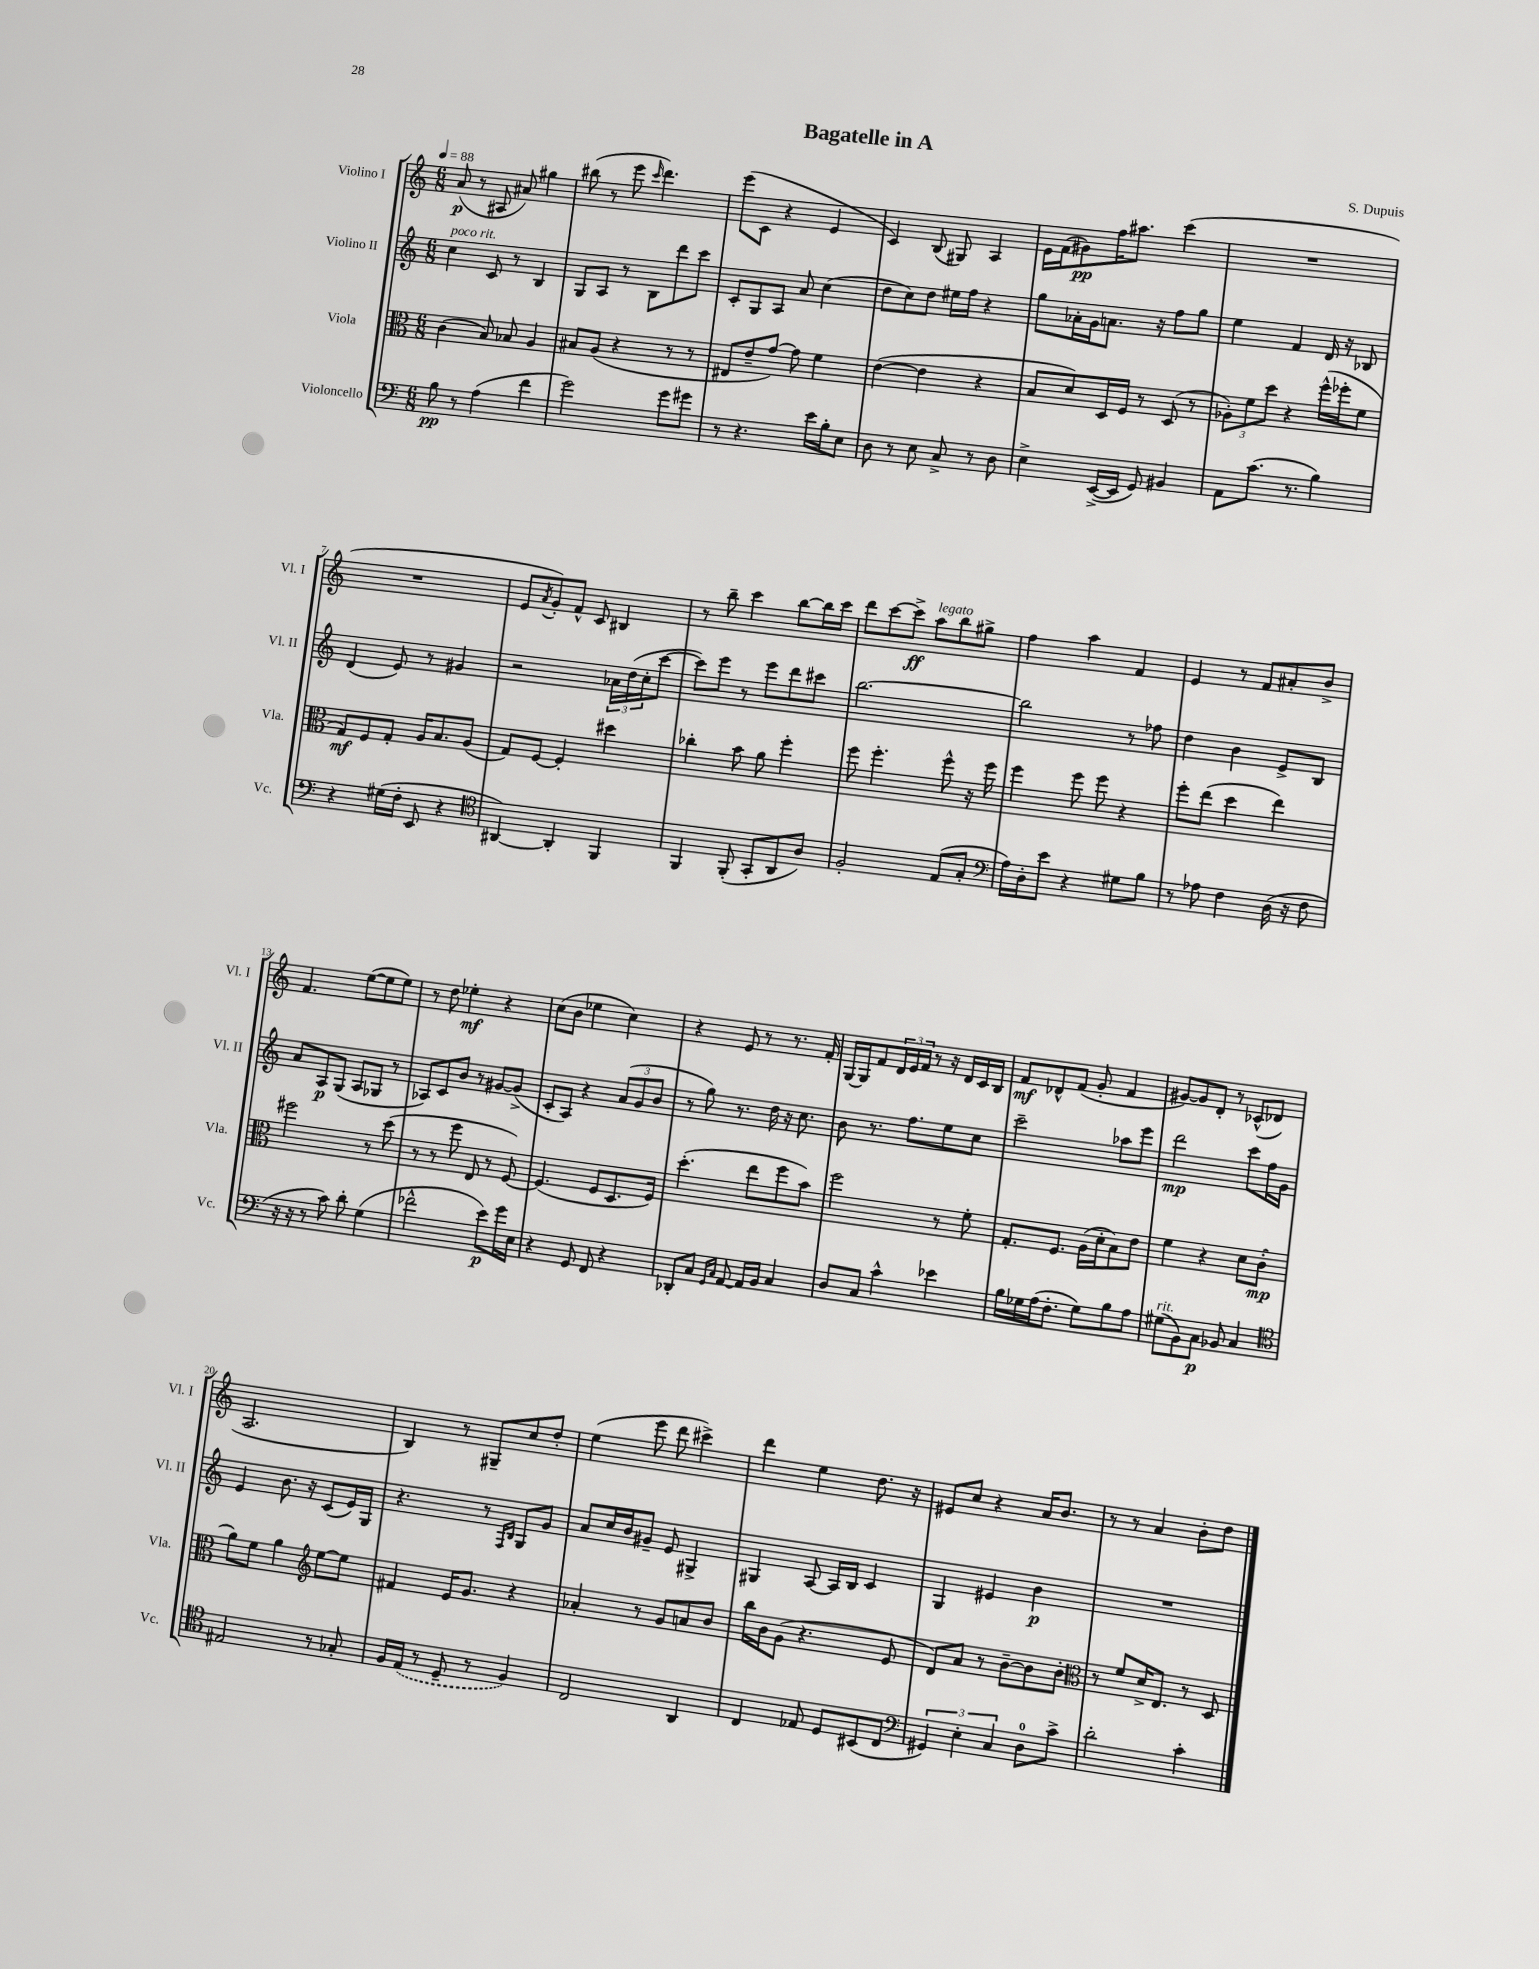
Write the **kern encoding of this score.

**kern	**dynam	**kern	**dynam	**kern	**dynam	**kern	**dynam
*part4	*part4	*part3	*part3	*part2	*part2	*part1	*part1
*staff4	*staff4	*staff3	*staff3	*staff2	*staff2	*staff1	*staff1
*I"Violoncello	*	*I"Viola	*	*I"Violino II	*	*I"Violino I	*
*I'Vc.	*	*I'Vla.	*	*I'Vl. II	*	*I'Vl. I	*
*clefF4	*	*clefC3	*	*clefG2	*	*clefG2	*
*k[]	*	*k[]	*	*k[]	*	*k[]	*
*M6/8	*	*M6/8	*	*M6/8	*	*M6/8	*
*MM88	*	*MM88	*	*MM88	*	*MM88	*
=1	=1	=1	=1	=1	=1	=1	=1
!	!	!	!	!LO:TX:a:i:t=poco rit.	!	!	!
8B\	pp	(4c\	.	4cc\	.	(8a/	p
8r	.	.	.	.	.	8r	.
(4A\	.	8B/)	.	8c/	.	8A#X/	.
.	.	8B-X/	.	8r	.	8a#X/)	.
4f\	.	4A/	.	4B/	.	4gg#X\	.
=2	=2	=2	=2	=2	=2	=2	=2
2g\)	.	8B#X/L	.	8G/L	.	(8bb#X\	.
.	.	(8A/J	.	8A/J	.	8r	.
.	.	4r	.	8r	.	8eee\	.
.	.	.	.	.	.	16qqccc/	.
.	.	.	.	8B\L	.	4.ddd\)	.
8g\L	.	8r	.	8ddd\	.	.	.
8g#X\J	.	8r	.	8ccc\J	.	.	.
=3	=3	=3	=3	=3	=3	=3	=3
8r	.	8E#X/L	.	8c'/L	.	(8eee\L	.
4.r	.	8e~/	.	8G/	.	8c\J	.
.	.	[8g/J)	.	8A/J	.	4r	.
.	.	8g\]	.	8a/	.	.	.
16e\LL	.	4f\	.	(4cc\	.	4e/	.
16B'\J	.	.	.	.	.	.	.
8E\J	.	.	.	.	.	.	.
=4	=4	=4	=4	=4	=4	=4	=4
8D\	.	([4e\	.	8dd\L	.	4c/)	.
8r	.	.	.	8cc\)	.	.	.
8E\	.	4e\]	.	8dd\J	.	(8B/	.
8C^/	.	.	.	16ee#X\LL	.	8G#X/)	.
.	.	.	.	16ff\JJ	.	.	.
8r	.	4r	.	4r	.	4A/	.
8D\	.	.	.	.	.	.	.
=5	=5	=5	=5	=5	=5	=5	=5
4E^\	.	8B/L	.	8gg\L	.	16e\LL	.
.	.	.	.	.	.	(16f\J	.
.	.	8d/)	.	16a-X'\L	.	8g#X\)	pp
.	.	.	.	16g\J	.	.	.
([16EE^/LL	.	16D/L	.	8.an\J	.	16ff\K	.
16EE/JJ]	.	16F/JJ	.	.	.	8.aa#X\J	.
8GG/)	.	8r	.	.	.	.	.
.	.	.	.	16r	.	.	.
4BB#X/	.	(8D/	.	8ff\L	.	(4ccc\	.
.	.	8r	.	8gg\J	.	.	.
=6	=6	=6	=6	=6	=6	=6	=6
8AA\L	.	12A-X'\L)	.	4ee\	.	2.r	.
.	.	12f\	.	.	.	.	.
(8.c\J	.	.	.	.	.	.	.
.	.	12dd\J	.	.	.	.	.
.	.	4r	.	4f/	.	.	.
8.r	.	.	.	.	.	.	.
4B\)	.	(16ff^^\LL	.	16d/	.	.	.
.	.	16ff-X'\J	.	16r	.	.	.
.	.	8f\J	.	8B-X/	.	.	.
!!LO:LB:g=z
=7	=7	=7	=7	=7	=7	=7	=7
4r	.	8G/L)	mf	(4d/	.	2.r	.
.	.	8F/	.	.	.	.	.
(16G#X\LL	.	8G'/J	.	8e/)	.	.	.
16F'\JJ	.	.	.	.	.	.	.
8EE/	.	16A/KL	.	8r	.	.	.
.	.	8.B/	.	.	.	.	.
4r	.	.	.	4g#X/	.	.	.
.	.	(8A/J	.	.	.	.	.
=8	=8	=8	=8	=8	=8	=8	=8
*clefC4	*	*	*	*	*	*	*
[4AA#X/)	.	8G/L)	.	2r	.	8e/L	.
.	.	.	.	.	.	8qa/	.
.	.	[8F/J	.	.	.	8g'/)	.
4AA#'/]	.	4F'/]	.	.	.	8f^^/J	.
.	.	.	.	.	.	8c/	.
4FF/	.	4dd#X\	.	24a-X\LL	.	4B#X/	.
.	.	.	.	(24dd\	.	.	.
.	.	.	.	24cc'\J	.	.	.
.	.	.	.	[8ccc\J	.	.	.
=9	=9	=9	=9	=9	=9	=9	=9
4FF/	.	4cc-X'\	.	8ccc\L])	.	8r	.
.	.	.	.	8eee\J	.	8bb~\	.
(8FF'/	.	8b\	.	8r	.	4ccc\	.
8GG'/L	.	8a\	.	8eee\L	.	.	.
8AA/	.	4ff'\	.	8ddd\	.	[8bb\L	.
8A/J)	.	.	.	8ccc#X\J	.	16bb\L]	.
.	.	.	.	.	.	16ccc\JJ	.
=10	=10	=10	=10	=10	=10	=10	=10
2F'/	.	8ff\	.	[2.bb\	.	8ddd\L	.
.	.	4.ff'\	.	.	.	[8ccc\	.
.	.	.	.	.	.	8ccc^\J]	ff
!	!	!	!	!	!	!LO:TX:a:i:t=legato	!
.	.	.	.	.	.	8aa\L	.
(8E/L	.	8ff^^\	.	.	.	8bb\	.
8G'/J	.	16r	.	.	.	8gg#X^\J	.
.	.	16ff\	.	.	.	.	.
=11	=11	=11	=11	=11	=11	=11	=11
*clefF4	*	*	*	*	*	*	*
16A\LL)	.	4ff\	.	2bb\]	.	4ff\	.
16D'\J	.	.	.	.	.	.	.
8e\J	.	.	.	.	.	.	.
4r	.	8ff\	.	.	.	4aa\	.
.	.	8ff\	.	.	.	.	.
8G#X\L	.	4r	.	8r	.	4f/	.
8B\J	.	.	.	8ff-X\	.	.	.
=12	=12	=12	=12	=12	=12	=12	=12
8r	.	8ff'\L	.	4dd\	.	4e/	.
8A-X\	.	(8ee\J	.	.	.	.	.
4F\	.	4dd\	.	4b\	.	8r	.
.	.	.	.	.	.	8f/L	.
(16D\	.	4ee\)	.	8e^/L	.	8a#X'/	.
16r	.	.	.	.	.	.	.
8F\	.	.	.	8B/J	.	8b^/J	.
!!LO:LB:g=z
=13	=13	=13	=13	=13	=13	=13	=13
16r	.	2ff#X\	.	8a/L	.	4.f/	.
16r	.	.	.	.	.	.	.
8r	.	.	.	8A/	p	.	.
8c\)	.	.	.	(8G/J	.	.	.
8d'\	.	.	.	8A/L	.	([8ee\L	.
(4G\	.	8r	.	8G-X/J	.	8ee\]	.
.	.	(8dd\	.	8r	.	8ee\J)	.
=14	=14	=14	=14	=14	=14	=14	=14
2f-X^^\	.	8r	.	8A-X/L)	.	8r	.
.	.	8r	.	8c/	.	8dd\	.
.	.	8ff\	.	8b/J	.	4ee-X'\	mf
.	.	8E/	.	8r	.	.	.
8e\L)	p	8r	.	[8g#X/L	.	4r	.
16g\L	.	[8F/)	.	(8g#^/J]	.	.	.
16E\JJ	.	.	.	.	.	.	.
=15	=15	=15	=15	=15	=15	=15	=15
4r	.	(4.F/]	.	8c'/L	.	(8cc\L	.
.	.	.	.	8A/J)	.	8b\J	.
8GG/	.	.	.	4r	.	4ee-X\	.
8FF/	.	8F/L	.	.	.	.	.
4r	.	8.D/	.	(12a/L	.	4cc\)	.
.	.	.	.	12g/	.	.	.
.	.	.	.	12b/J	.	.	.
.	.	16F/Jk)	.	.	.	.	.
=16	=16	=16	=16	=16	=16	=16	=16
8DD-X'/L	.	(4.dd'\	.	8r	.	4r	.
8C/J	.	.	.	8gg\)	.	.	.
16qqGG/LL	.	.	.	.	.	.	.
16qqC/JJ	.	.	.	.	.	.	.
[8AA/	.	.	.	8.r	.	8e/	.
16AA/LL]	.	8ee\L	.	.	.	8r	.
16BB/JJ	.	.	.	16dd\	.	.	.
4C/	.	8ff\	.	16r	.	8.r	.
.	.	.	.	8.cc\	.	.	.
.	.	8b\J)	.	.	.	.	.
.	.	.	.	.	.	16f'/	.
=17	=17	=17	=17	=17	=17	=17	=17
8D/L	.	2ff\	.	8b\	.	[16G/LL	.
.	.	.	.	.	.	16G/J]	.
8C/J	.	.	.	8.r	.	8f/	.
4c^^\	.	.	.	.	.	24d/L	.
.	.	.	.	.	.	24e/	.
.	.	.	.	8.ff\L	.	.	.
.	.	.	.	.	.	24f/JJ	.
.	.	.	.	.	.	8r	.
4e-X\	.	8r	.	8ee\	.	16r	.
.	.	.	.	.	.	16d/LL	.
.	.	8f'\	.	8cc\J	.	16c/	.
.	.	.	.	.	.	16B/JJ	.
=18	=18	=18	=18	=18	=18	=18	=18
16B\LL	.	8.G'/L	.	2ccc~\	.	8f/L	mf
16G-X\	.	.	.	.	.	.	.
(16A\J	.	.	.	.	.	8d-X^^/	.
8.F'\J	.	8.F/J	.	.	.	.	.
.	.	.	.	.	.	(8f/J	.
8G-\L)	.	(16A\LL	.	.	.	8g'/	.
.	.	16d'\J	.	.	.	.	.
8B\	.	8B\)	.	8aa-X\L	.	4f/	.
8A\J	.	8e\J	.	8eee\J	.	.	.
=19	=19	=19	=19	=19	=19	=19	=19
!LO:TX:a:i:t=rit.	!	!	!	!	!	!	!
(8G#X\L	.	4f\	.	2ddd\	mp	[8g#X/L)	.
8BB\)	.	.	.	.	.	8g#/]	.
8C\J	p	4r	.	.	.	8d'/J	.
8BB-X/	.	.	.	.	.	8r	.
4C/	.	8d\L	.	8ccc\L	.	(8c-X^^/L	.
.	.	(8c'\J	mp	16ff\L	.	8d-X/J	.
.	.	.	.	16g\JJ	.	.	.
!!LO:LB:g=z
=20	=20	=20	=20	=20	=20	=20	=20
*clefC4	*	*	*	*	*	*	*
2E#X/	.	8a\L)	.	4e/	.	2.A/	.
.	.	8f\J	.	.	.	.	.
.	.	4a\	.	8.b\	.	.	.
.	.	.	.	16r	.	.	.
*	*	*clefG2	*	*	*	*	*
8r	.	[8ee\L	.	(8c/L	.	.	.
8G-X'/	.	8ee\J]	.	16e/L)	.	.	.
.	.	.	.	16G/JJ	.	.	.
=21	=21	=21	=21	=21	=21	=21	=21
16F/LL	.	4f#X/	.	4.r	.	4B/)	.
(16E/JJ	.	.	.	.	.	.	.
8r	.	.	.	.	.	.	.
8D~/	.	16e/KL	.	.	.	8r	.
.	.	8.g/J	.	.	.	.	.
8r	.	.	.	8r	.	8G#X~/L	.
.	.	.	.	16qqF/LL	.	.	.
.	.	.	.	16qqB/JJ	.	.	.
4F/)	.	4r	.	8G/L	.	8cc/	.
.	.	.	.	8g/J	.	8dd'/J	.
=22	=22	=22	=22	=22	=22	=22	=22
2C/	.	4a-X'/	.	8a/L	.	(4ee\	.
.	.	.	.	16cc/L	.	.	.
.	.	.	.	16b/J	.	.	.
.	.	8r	.	8g#X~/J	.	8eee\	.
.	.	8g/L	.	8e/	.	8ddd\	.
4AA/	.	8an/	.	4G#X^/	.	4ccc#X^\)	.
.	.	8b/J	.	.	.	.	.
=23	=23	=23	=23	=23	=23	=23	=23
4C/	.	16bb\LL	.	4G#X/	.	4ddd\	.
.	.	16b\J	.	.	.	.	.
.	.	(8g\J	.	.	.	.	.
8E-X/	.	4.r	.	[8A/	.	4ee\	.
8D/L	.	.	.	16A/LL]	.	.	.
.	.	.	.	16B/JJ	.	.	.
(8BB#X/	.	.	.	4c/	.	8.dd\	.
8C/J	.	8e/	.	.	.	.	.
.	.	.	.	.	.	16r	.
=24	=24	=24	=24	=24	=24	=24	=24
*clefF4	*	*	*	*	*	*	*
6GG#X/)	.	8d/L)	.	4G/	.	8e#X/L	.
.	.	8a/J	.	.	.	8cc/J	.
6E'\	.	.	.	.	.	.	.
.	.	8r	.	4e#X/	.	4r	.
6C/	.	.	.	.	.	.	.
.	.	[8b~\L	.	.	.	.	.
8D\L	.	8b\]	.	4b\	p	16a/KL	.
.	.	.	.	.	.	8.b/J	.
8c^\J	.	8b'\J	.	.	.	.	.
=25	=25	=25	=25	=25	=25	=25	=25
*	*	*clefC3	*	*	*	*	*
2d'\	.	8r	.	2.r	.	8r	.
.	.	8f/L	.	.	.	8r	.
.	.	16d^/K	.	.	.	4a/	.
.	.	8.E/J	.	.	.	.	.
4c'\	.	8r	.	.	.	8b'\L	.
.	.	8D/	.	.	.	8dd\J	.
==	==	==	==	==	==	==	==
*-	*-	*-	*-	*-	*-	*-	*-
